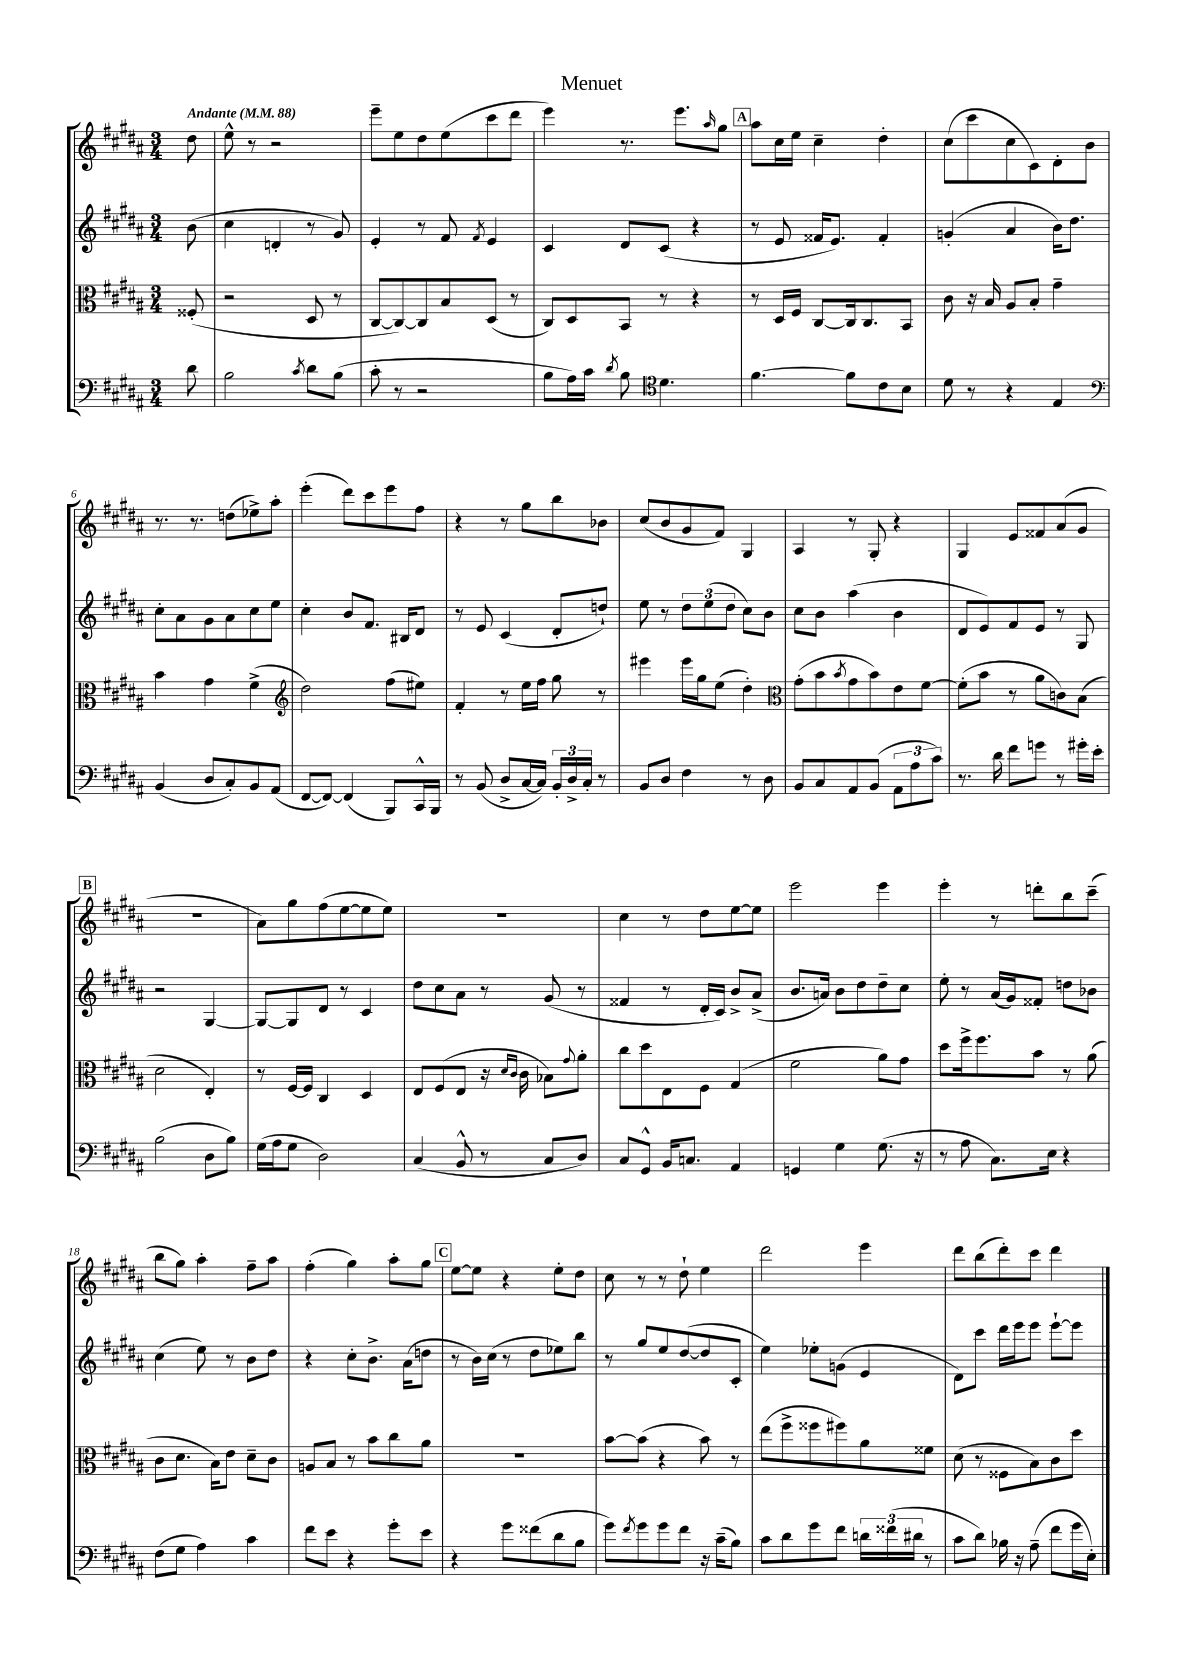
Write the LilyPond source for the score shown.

\header { title = "Menuet" }
<<
\new StaffGroup <<
\new Staff = "s0" {
    \clef treble \key b \major \numericTimeSignature \time 3/4 \partial 8 \tempo "Andante" 4 = 88
    dis''8 |
    e''8-^ r8 r2 |
    e'''8-- e''8 dis''8 e''8( cis'''8 dis'''8 |
    e'''4) r8. e'''8. \grace { ais''16 } gis''8 |
    \mark \markup { \box "A" } ais''8 cis''16 e''16 cis''4-- dis''4-. |
    cis''8( cis'''8 cis''8 cis'8) dis'8-. b'8 |
    r8. r8. d''8( ees''8->) ais''8-. |
    e'''4-.( dis'''8) cis'''8 e'''8 fis''8 |
    r4 r8 gis''8 b''8 bes'8 |
    cis''8( b'8 gis'8 fis'8) gis4 |
    ais4 r8 gis8-. r4 |
    gis4 e'8 fisis'8 ais'8( gis'8 |
    \mark \markup { \box "B" } R2. |
    ais'8) gis''8 fis''8( e''8~ e''8 e''8) |
    R2. |
    cis''4 r8 dis''8 e''8~ e''8 |
    e'''2 e'''4 |
    e'''4-. r8 d'''8-. b''8 cis'''8--( |
    b''8 gis''8) ais''4-. fis''8-- ais''8 |
    fis''4-.( gis''4) ais''8-. gis''8 |
    \mark \markup { \box "C" } e''8~ e''8 r4 e''8-. dis''8 |
    cis''8 r8 r8 dis''8-! e''4 |
    dis'''2 e'''4 |
    dis'''8 b''8( dis'''8-.) cis'''8 dis'''4 \bar "|." |
}
\new Staff = "s1" {
    \clef treble \key b \major \numericTimeSignature \time 3/4 \partial 8
    b'8( |
    cis''4 d'4-. r8 gis'8) |
    e'4-. r8 fis'8 \acciaccatura { fis'8 } e'4 |
    cis'4 dis'8 cis'8( r4 |
    \mark \markup { \box "A" } r8 e'8 fisis'16 e'8.) fisis'4-. |
    g'4-.( ais'4 b'16) dis''8. |
    cis''8-. ais'8 gis'8 ais'8 cis''8 e''8 |
    cis''4-. b'8 fis'8. bis16 dis'8 |
    r8 e'8 cis'4( dis'8-. d''8-!) |
    e''8 r8 \tuplet 3/2 { dis''8 e''8( dis''8 } cis''8) b'8 |
    cis''8 b'8 ais''4( b'4 |
    dis'8 e'8) fis'8 e'8 r8 gis8 |
    \mark \markup { \box "B" } r2 gis4~ |
    gis8~ gis8 dis'8 r8 cis'4 |
    dis''8 cis''8 ais'8 r8 gis'8( r8 |
    fisis'4 r8 dis'16-. cis'16) b'8-> ais'8->( |
    b'8. a'16) b'8 dis''8 dis''8-- cis''8 |
    e''8-. r8 ais'16( gis'16) fisis'8-. d''8 bes'8 |
    cis''4( e''8) r8 b'8 dis''8 |
    r4 cis''8-. b'8.-> ais'16( d''8 |
    \mark \markup { \box "C" } r8 b'16) cis''16( r8 dis''8 ees''8) b''8 |
    r8 gis''8 e''8 dis''8~( dis''8 cis'8-. |
    e''4) ees''8-. g'8( e'4 |
    dis'8) cis'''8 dis'''16 e'''16 e'''8 e'''8~-! e'''8 \bar "|." |
}
\new Staff = "s2" {
    \clef alto \key b \major \numericTimeSignature \time 3/4 \partial 8
    fisis8-.( |
    r2 dis8 r8 |
    cis8~ cis8~) cis8 b8 dis8( r8 |
    cis8) dis8 b,8 r8 r4 |
    \mark \markup { \box "A" } r8 dis16 fis16 cis8~ cis16 cis8. b,8 |
    cis'8 r16 b16 ais8 b8-. gis'4-- |
    b'4 gis'4 fis'4->( |
    \clef treble dis''2) fis''8( eis''8) |
    fis'4-. r8 e''16 fis''16 gis''8 r8 |
    eis'''4 eis'''16 gis''16 e''8( dis''4-.) |
    \clef alto gis'8-.( b'8 \acciaccatura { b'8 } gis'8 b'8) e'8 fis'8~ |
    fis'8-.( b'8 r8 ais'8 c'8) b8( |
    \mark \markup { \box "B" } dis'2 e4-.) |
    r8 fis16~ fis16 cis4 dis4 |
    e8 fis8( e8 r16 \grace { dis'16 cis'16 } cis'16 bes8) \appoggiatura { gis'8 } ais'8-. |
    cis''8 dis''8 e8 fis8 gis4( |
    fis'2 ais'8) gis'8 |
    dis''8 fis''16-> fis''8. b'8 r8 ais'8( |
    cis'8 dis'8. b16) e'8 dis'8-- cis'8 |
    a8 b8 r8 b'8 cis''8 ais'8 |
    \mark \markup { \box "C" } R2. |
    b'8~ b'8( r4 b'8) r8 |
    e''8( fis''8-> fisis''8 fis''8) ais'8 fisis'8 |
    dis'8( r8 fisis8 b8) cis'8 dis''8 \bar "|." |
}
\new Staff = "s3" {
    \clef bass \key b \major \numericTimeSignature \time 3/4 \partial 8
    dis'8 |
    b2 \acciaccatura { cis'8 } dis'8 b8( |
    cis'8-. r8 r2 |
    b8 ais16) cis'16 \acciaccatura { dis'8 } b8 \clef tenor dis'4. |
    \mark \markup { \box "A" } fis'4.~ fis'8 cis'8 b8 |
    dis'8 r8 r4 e4 |
    \clef bass b,4( dis8 cis8-.) b,8 ais,8( |
    fis,8~ fis,8~) fis,4( b,,8) cis,16-^ b,,16 |
    r8 b,8( dis8-> cis16~ cis16) \tuplet 3/2 { b,16-. dis16-> cis16-. } r8 |
    b,8 dis8 fis4 r8 dis8 |
    b,8 cis8 ais,8 b,8( \tuplet 3/2 { ais,8 ais8 cis'8) } |
    r8. dis'16 fis'8 g'8 r8 gis'16-. e'16-. |
    \mark \markup { \box "B" } b2( dis8 b8) |
    gis16( ais16 gis8 dis2) |
    cis4( b,8-^ r8 cis8 dis8) |
    cis8 gis,8-^ b,16 c8. ais,4 |
    g,4 gis4 gis8.( r16 |
    r8 ais8 cis8.) e16 r4 |
    fis8( gis8 ais4) cis'4 |
    fis'8 e'8 r4 gis'8-. e'8 |
    \mark \markup { \box "C" } r4 gis'8 fisis'8( dis'8 b8 |
    gis'8) \acciaccatura { fis'8 } gis'8 gis'8 fis'8 r16 cis'16--( b8) |
    cis'8 dis'8 gis'8 fis'8 \tuplet 3/2 { d'16 fisis'16( dis'16 } r8 |
    cis'8 dis'8) bes16 r16 ais8--( fis'8 gis'16 e16-.) \bar "|." |
}
>>
>>
